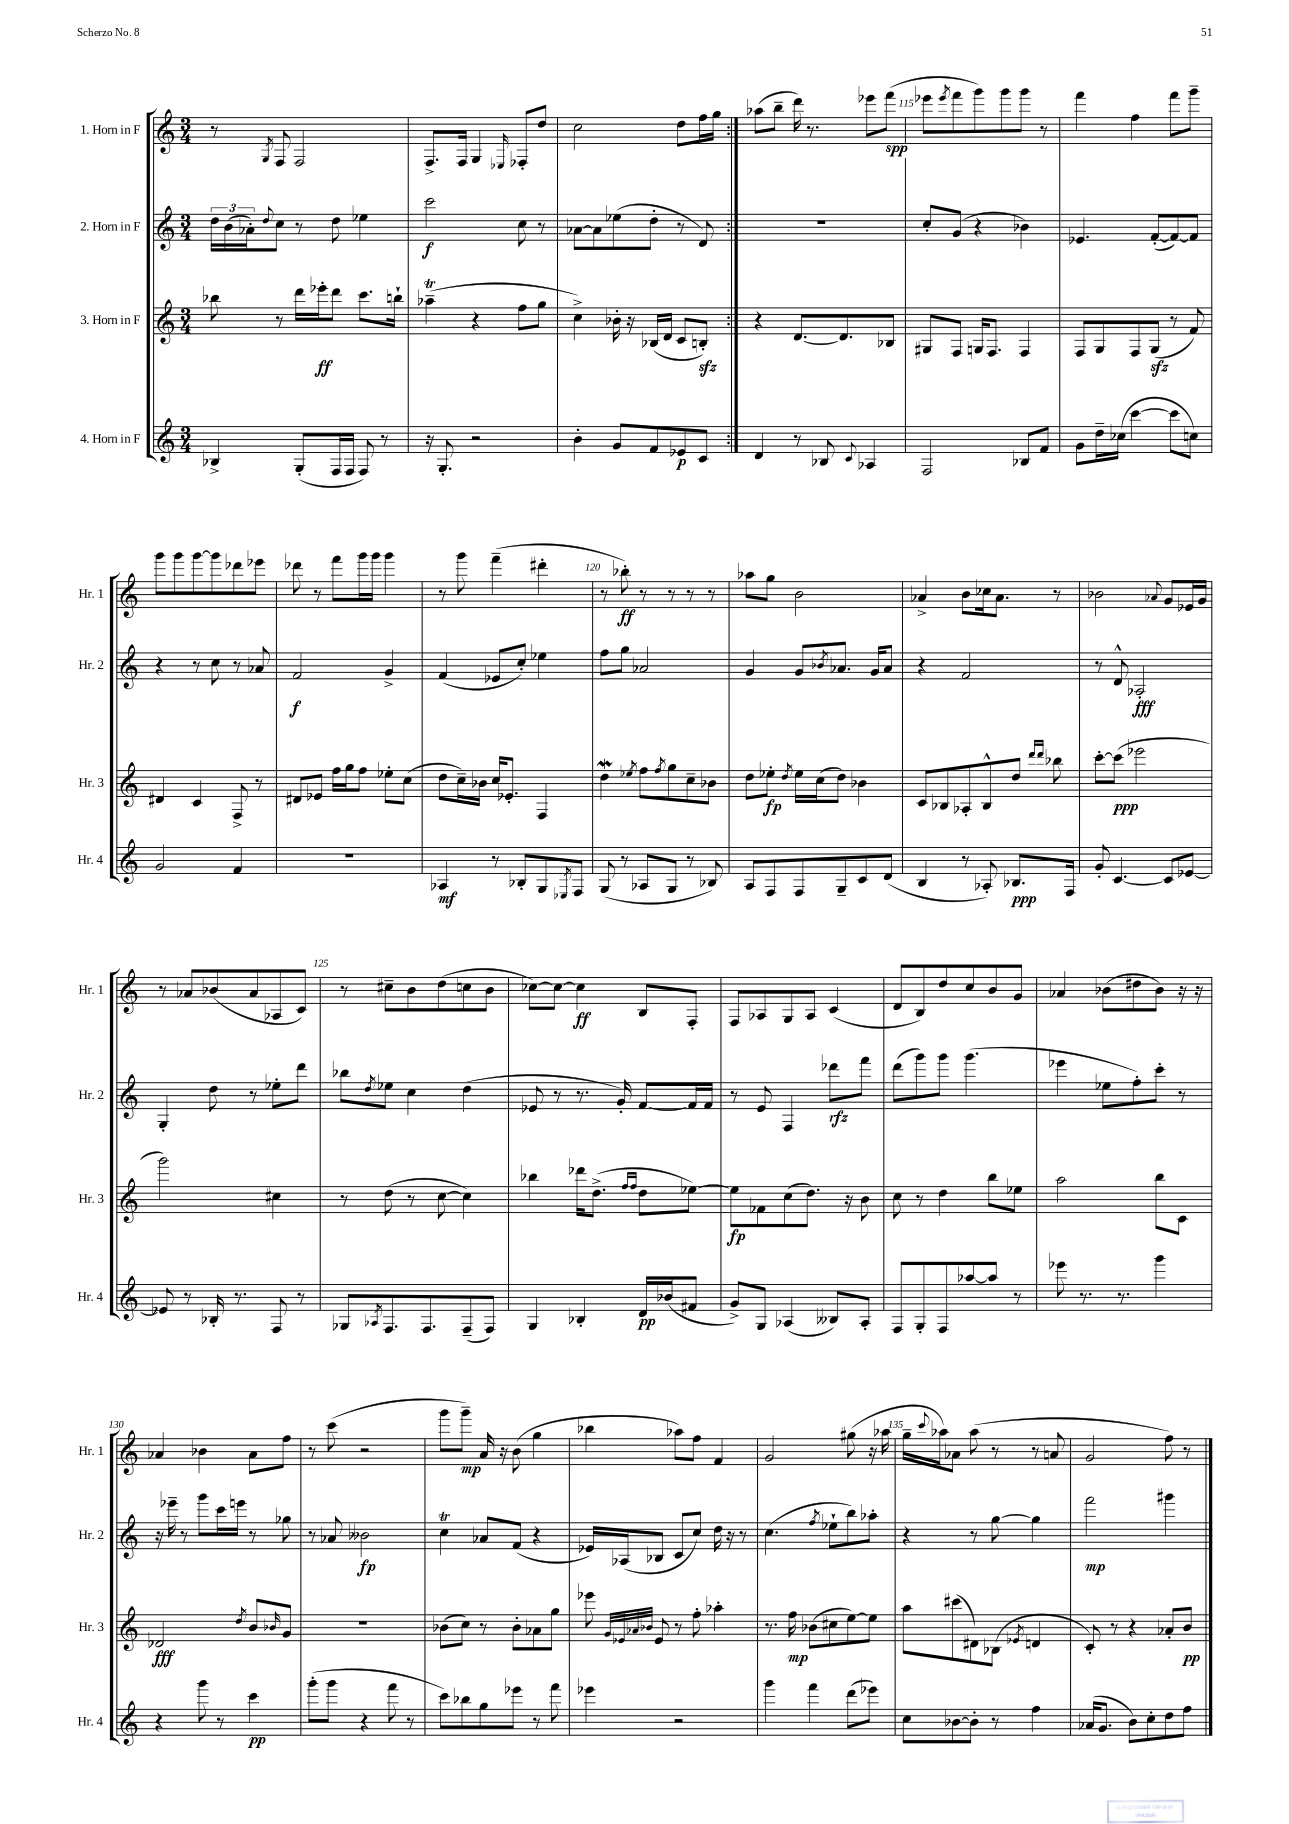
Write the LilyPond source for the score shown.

<<
\new StaffGroup <<
\new Staff = "s0" \with { instrumentName = "1. Horn in F" shortInstrumentName = "Hr. 1" } {
    \clef treble \key c \major \numericTimeSignature \time 3/4
    \repeat volta 2 { r8 \acciaccatura { g8 } f8 f2 |
    f8.-> f16 g4 \grace { ees16 } fes8-. d''8 |
    c''2 d''8 f''16 g''16 | }
    aes''8( b''8-- d'''16) r8. ees'''8 f'''8\spp( |
    ees'''8 \acciaccatura { ees'''8 } f'''8 g'''8) g'''8 g'''8 r8 |
    f'''4 f''4 f'''8 g'''8-- |
    g'''8 g'''8 g'''8~ g'''8 des'''8 ees'''8 |
    des'''8 r8 f'''8 g'''16 g'''16 g'''4 |
    r8 g'''8 f'''4--( dis'''4-. |
    r8 bes''8-.\ff) r8 r8 r8 r8 |
    aes''8 g''8 b'2 |
    aes'4-> b'8 ces''16 aes'8. r8 |
    bes'2 \appoggiatura { aes'8 } g'8 ees'16 g'16 |
    r8 aes'8 bes'8( aes'8 aes8 c'8) |
    r8 cis''8-- b'8 d''8( c''8 b'8 |
    ces''8~) ces''8~ ces''4\ff b8 f8-. |
    f8 aes8 g8 aes8 c'4( |
    d'8 b8) d''8 c''8 b'8 g'8 |
    aes'4 bes'8( dis''8 bes'8) r16 r16 |
    aes'4 bes'4 aes'8 f''8 |
    r8 c'''8( r2 |
    g'''8 g'''8--\mp) a'16 r16 b'8( g''4 |
    bes''4 aes''8) f''8 f'4 |
    g'2 gis''8( r16 aes''16 |
    g''16-- \appoggiatura { c'''8 } aes''16) aes'8 aes''8( r8 r8 a'8 |
    g'2 f''8) r8 \bar "|." |
}
\new Staff = "s1" \with { instrumentName = "2. Horn in F" shortInstrumentName = "Hr. 2" } {
    \clef treble \key c \major \numericTimeSignature \time 3/4
    \repeat volta 2 { \tuplet 3/2 { d''16 b'16( aes'16-.) } \appoggiatura { d''8 } c''8 r8 d''8 ees''4 |
    c'''2\f c''8 r8 |
    aes'8~ aes'8 ees''8( d''8-. r8 d'8) | }
    R2. |
    c''8-. g'8( r4 bes'4) |
    ees'4. f'8~-.( f'8~) f'8 |
    r4 r8 c''8 r8 aes'8 |
    f'2\f g'4-> |
    f'4( ees'8 c''8-.) ees''4 |
    f''8 g''8 aes'2 |
    g'4 g'8 \acciaccatura { bes'8 } aes'8. g'16 aes'8 |
    r4 f'2 |
    r8 d'8-^ aes2-.\fff |
    g4-. d''8 r8 ees''8-. d'''8 |
    bes''8 \acciaccatura { d''8 } ees''8 c''4 d''4( |
    ees'8 r8 r8. g'16-.) f'8~ f'16 f'16 |
    r8 e'8 f4 des'''8\rfz f'''8 |
    d'''8( g'''8) g'''8 g'''4.( |
    ees'''4 ees''8 f''8-.) c'''8-. r8 |
    r16 ees'''16-- r8 g'''8 c'''16 e'''16 r8 ges''8 |
    r8 aes'8 beses'2\fp |
    c''4\trill aes'8 f'8( r4 |
    ees'16) aes16( bes8 c'8 c''8) d''16 r16 r8 |
    c''4.( \acciaccatura { f''8 } ees''8-! b''8) aes''8-. |
    r4 r8 g''8~ g''4 |
    f'''2\mp gis'''4 \bar "|." |
}
\new Staff = "s2" \with { instrumentName = "3. Horn in F" shortInstrumentName = "Hr. 3" } {
    \clef treble \key c \major \numericTimeSignature \time 3/4
    \repeat volta 2 { bes''8 r8 d'''16 ees'''16-.\ff d'''8 c'''8. b''16-! |
    aes''4--\trill( r4 f''8 g''8 |
    c''4->) bes'16-. r16 bes16( d'16 c'8 b8-.\sfz) | }
    r4 d'8.~ d'8. bes8 |
    gis8 f8 g16 f8. f4 |
    f8 g8 f8 g8\sfz( r8 f'8) |
    dis'4 c'4 f8-> r8 |
    dis'8 ees'8 f''16 g''16 f''8 ees''8-. c''8( |
    d''8 c''16--) bes'16 c''16 ees'8.-. f4 |
    d''4\mordent \acciaccatura { ees''8 } f''8 \acciaccatura { f''8 } g''8 c''8-- bes'8 |
    d''8 ees''8-.\fp \acciaccatura { d''8 } ees''16 c''16( d''8) bes'4 |
    c'8 bes8 aes8-. bes8-^ d''8 \grace { d'''16 d'''16 } bes''8 |
    c'''8~-. c'''8\ppp( ees'''2 |
    g'''2) cis''4 |
    r8 d''8( r8 c''8~ c''4) |
    bes''4 des'''16 d''8.->( \grace { f''16 f''16 } d''8 ees''8~) |
    ees''8\fp fes'8 c''8( d''8.) r16 b'8 |
    c''8 r8 d''4 b''8 ees''8 |
    a''2 b''8 c'8 |
    des'2\fff \acciaccatura { d''8 } b'8 \grace { bes'16 } g'8 |
    R2. |
    bes'8( c''8) r8 bes'8-. aes'8 g''8 |
    ees'''8 \grace { g'32 ees'32 aes'32 bes'32 } ees'8 r8 f''8-. aes''4-. |
    r8. f''16\mp bes'8( cis''8 e''8~) e''8 |
    a''8 cis'''8( dis'8) bes8( \acciaccatura { ees'8 } d'4 |
    c'8-.) r8 r4 aes'8-. b'8\pp \bar "|." |
}
\new Staff = "s3" \with { instrumentName = "4. Horn in F" shortInstrumentName = "Hr. 4" } {
    \clef treble \key c \major \numericTimeSignature \time 3/4
    \repeat volta 2 { bes4-> g8-.( f16 f16 f8) r8 |
    r16 g8.-. r2 |
    b'4-. g'8 f'8 ees'8\p c'8 | }
    d'4 r8 bes8 \appoggiatura { c'8 } aes4 |
    f2 bes8 f'8 |
    g'8 d''16-- ces''16( c'''4~ c'''8 c''8) |
    g'2 f'4 |
    R2. |
    aes4\mf r8 bes8-. g8 \acciaccatura { ees8 } f8 |
    g8( r8 aes8 g8 r8 bes8) |
    a8 f8 f8 g8-- c'8 d'8( |
    b4 r8 aes8-.) bes8.\ppp f16 |
    g'8-. c'4.~ c'8 ees'8~ |
    ees'8 r8 bes16-. r8. f8 r8 |
    ges8 \acciaccatura { aes8 } f8. f8. f8--( f8) |
    g4 bes4-. d'16\pp bes'16( fis'8 |
    g'8->) g8 aes4( beses8) aes8-. |
    f8 g8-. f8 aes''8~ aes''8 r8 |
    ees'''8 r8. r8. g'''4 |
    r4 g'''8 r8 c'''4\pp |
    g'''8-.( g'''8 r4 f'''8 r8 |
    c'''8) bes''8 g''8 ees'''8 r8 f'''8 |
    ees'''4 r2 |
    g'''4 f'''4 d'''8( ees'''8) |
    c''8 bes'8~ bes'8-. r8 f''4 |
    aes'16( g'8. b'8) c''8-. d''8 f''8 \bar "|." |
}
>>
>>
\layout { \context { \Score currentBarNumber = #111 \override BarNumber.break-visibility = ##(#f #t #t) barNumberVisibility = #(every-nth-bar-number-visible 5) } }
